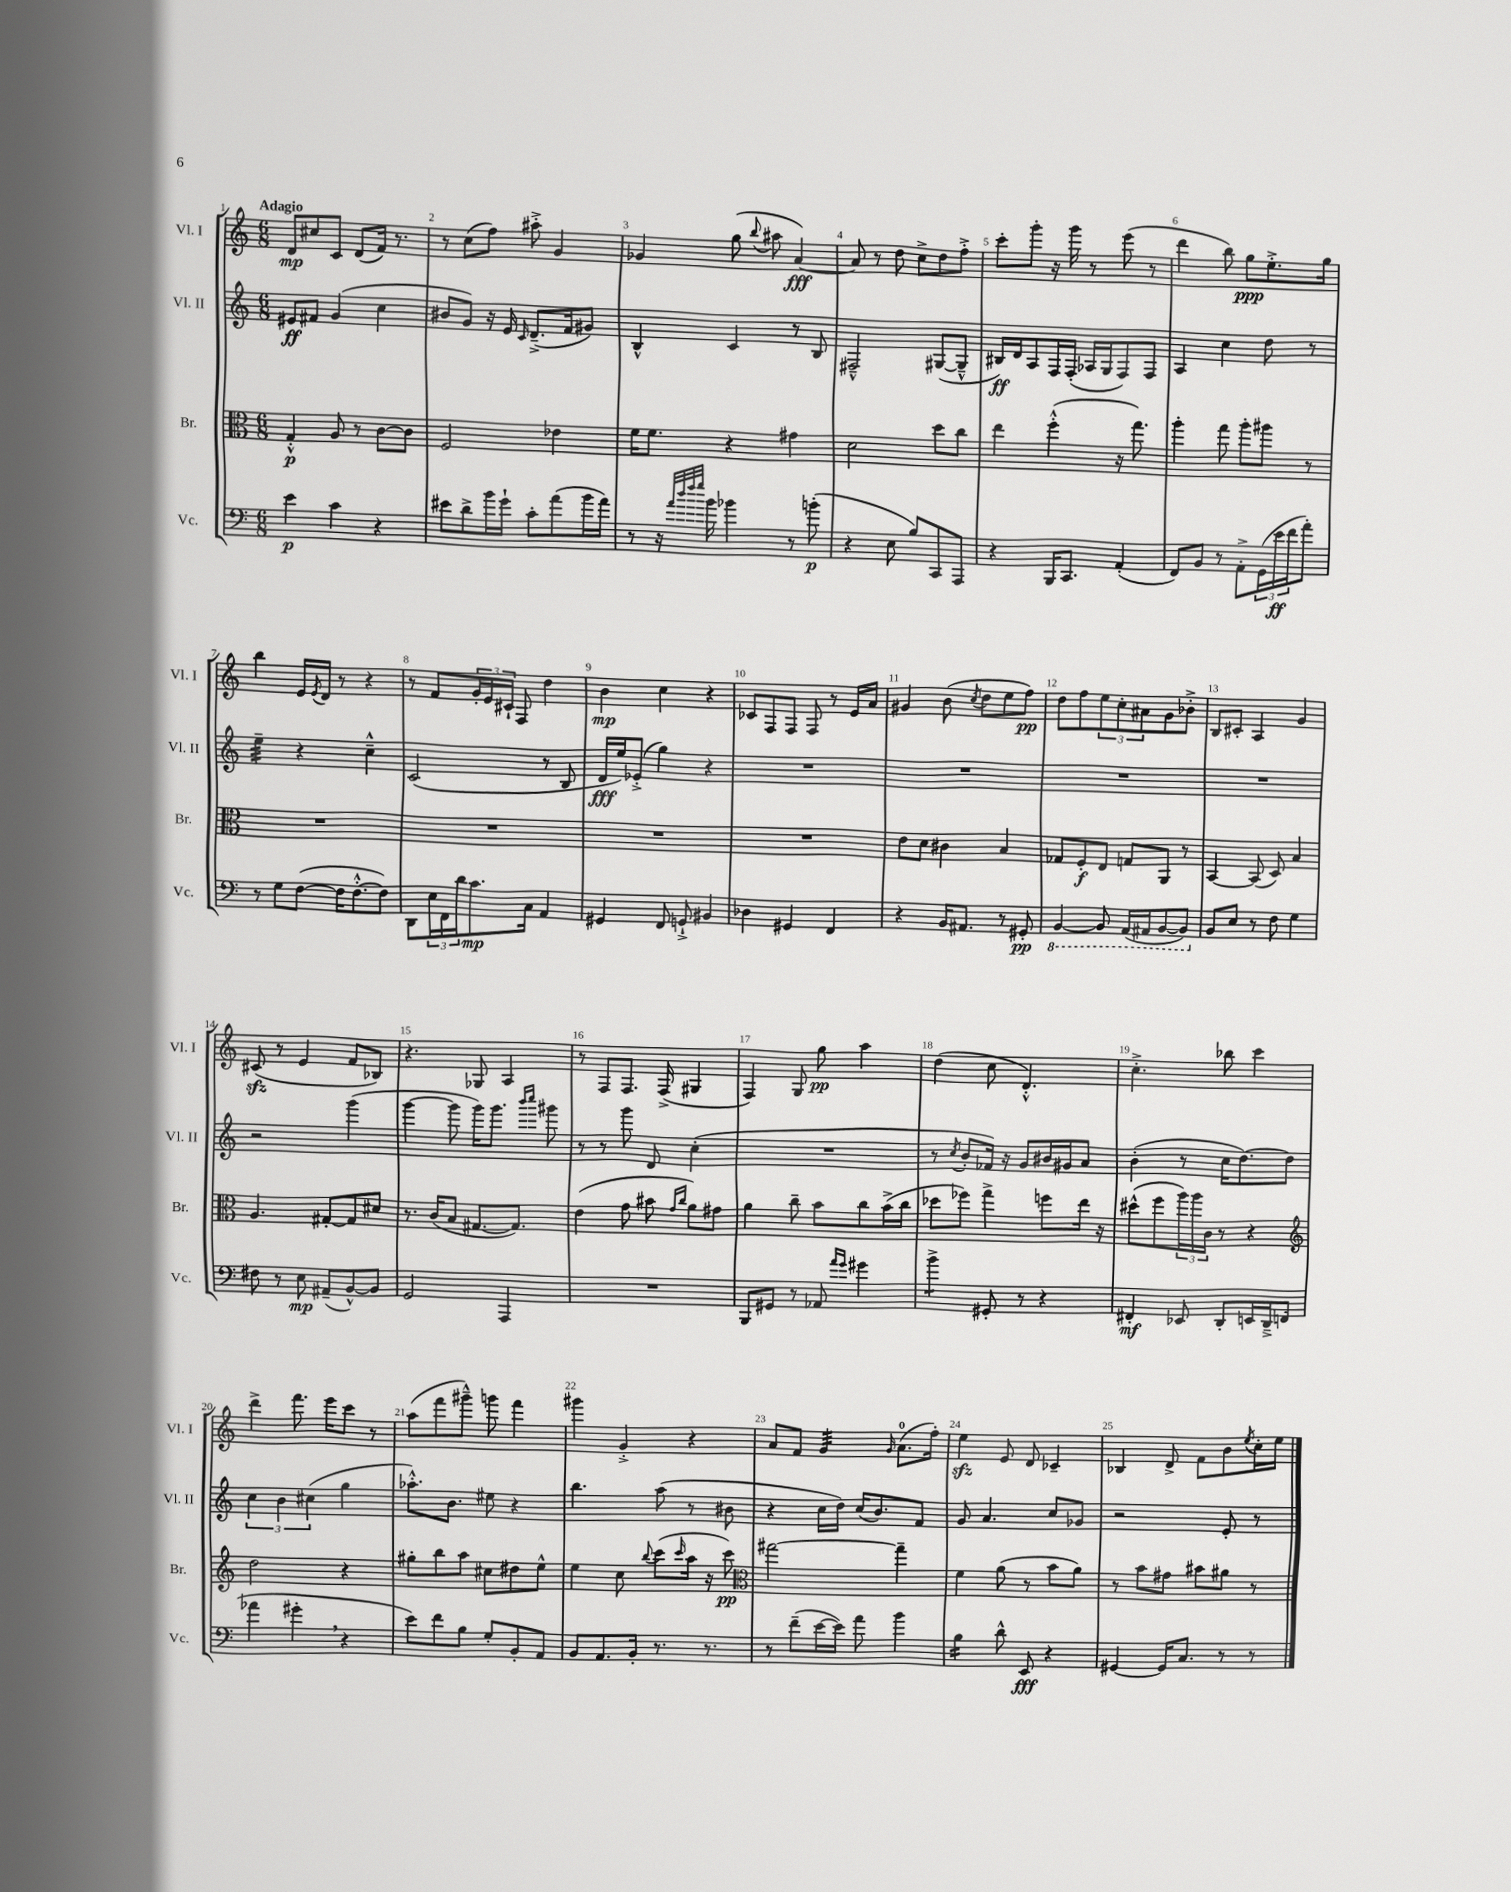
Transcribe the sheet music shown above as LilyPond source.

<<
\new StaffGroup <<
\new Staff = "s0" \with { instrumentName = "Vl. I" shortInstrumentName = "Vl. I" } {
    \clef treble \key c \major \numericTimeSignature \time 6/8 \tempo "Adagio"
    d'8\mp cis''8 c'8 d'8( f'16) r8. |
    r8 c''8( f''8) ais''8-.-> g'4 |
    ges'4 g''8( \appoggiatura { b''8 } ais''8 a'4~\fff) |
    a'8 r8 d''8 c''8-> d''8 f''8-.-> |
    c'''8-. g'''8-. r16 g'''16 r8 e'''8( r8 |
    d'''4 b''8) g''8\ppp e''8.-.-> g''16 |
    b''4 e'16 \acciaccatura { e'8 } d'16 r8 r4 |
    r8 f'8 \tuplet 3/2 { g'16-. e'16 cis'16-! } f8 d''4 |
    b'4\mp c''4 r4 |
    ces'8 f8 f8 f8 r8 e'16 a'16 |
    gis'4 b'8( \acciaccatura { c''8 } d''8 e''8 f''8\pp) |
    d''8 f''8 \tuplet 3/2 { e''8 c''8-. ais'8 } g'8 bes'8-.-> |
    b8 cis'8-. a4 g'4 |
    cis'8\sfz( r8 e'4 f'8 bes8) |
    r4. ges8 a4 |
    r8 f8 f8. f16->( gis4 |
    f4) g8 g''8\pp a''4 |
    d''4( c''8 d'4.-.-^) |
    c''4.-.-> bes''8 c'''4 |
    d'''4-> f'''8. e'''16 c'''8 r8 |
    a''8( f'''8 gis'''8---^) g'''8 f'''4 |
    gis'''4 g'4-.-> r4 |
    a'8 f'8 g'4:32 \grace { g'16 } a'8.-0( f''16-.) |
    e''4\sfz e'8 d'8 ces'4-- |
    bes4 d'8-> f'8 b'8 \acciaccatura { e''8 } c''16-. e''16 \bar "|." |
}
\new Staff = "s1" \with { instrumentName = "Vl. II" shortInstrumentName = "Vl. II" } {
    \clef treble \key c \major \numericTimeSignature \time 6/8
    eis'8\ff fis'8 g'4( c''4 |
    bis'8 g'8) r16 e'16 \grace { c'16 } d'8.--->( f'16 gis'8) |
    b4-^ c'4 r8 b8 |
    fis2---^ gis8~( gis8---^ |
    bis16\ff) d'16 a8 f16 f16-.( aes16 g16 f8) f8 |
    a4 c''4 d''8 r8 |
    e''4:32-- r4 c''4---^ |
    c'2( r8 b8 |
    d'16\fff e''16) ees'8-.->( g''4) r4 |
    R2. |
    R2. |
    R2. |
    R2. |
    r2 g'''4( |
    g'''4~ g'''8 g'''16) g'''8. \grace { b'''16 c''''16 } gis'''8 |
    r8 r8 g'''8 d'8 c''4-.( |
    R2. |
    r8 \acciaccatura { c''8 } b'8-. fes'16) r16 g'8 bis'16 gis'16 a'8 |
    b'4-.( r8 c''16 d''8.~) d''8 |
    \tuplet 3/2 { c''4 b'4 cis''4( } g''4 |
    aes''8.-.-^) b'8. eis''8 r4 |
    b''4. a''8( r8 bis'8 |
    r4 c''16 d''16) c''16( b'8.) f'8 |
    g'8 a'4. c''8 ges'8 |
    r2 e'8-. r8 \bar "|." |
}
\new Staff = "s2" \with { instrumentName = "Br." shortInstrumentName = "Br." } {
    \clef alto \key c \major \numericTimeSignature \time 6/8
    g4-.-^\p a8 r8 c'8~ c'8 |
    f2 ees'4 |
    f'16 f'8. r4 gis'4 |
    d'2 d''8 c''8 |
    e''4 f''4-.-^( r16 g''8.) |
    a''4-. g''8 a''8-. ais''8 r8 |
    R2. |
    R2. |
    R2. |
    R2. |
    e'8 d'8 cis'4 b4 |
    ges8 f8-.\f e8 g8 a,8 r8 |
    b,4~ b,8( d8) b4 |
    a4. gis8~-. gis8 dis'8 |
    r8. c'16( b8 gis8.~ gis8.) |
    e'4( g'8 bis'8 \grace { g'16 c''16 } a'8) gis'8 |
    a'4 c''8-- b'8 c''8 b'16->( c''16 |
    des''8 fes''8) g''4-> f''8 e''16 r16 |
    dis''8-^( f''8 \tuplet 3/2 { a''16) a''16 c'16 } r8 r4 |
    \clef treble d''2 r4 |
    gis''8-. b''8 a''8 cis''8 dis''8 e''8-^ |
    e''4 c''8 \appoggiatura { b''8 } c'''8( \grace { c'''16 } a''16 r16 c'''8\pp) |
    \clef alto gis''2~ gis''4-- |
    f'4 a'8( r8 b'8 a'8) |
    r8 b'8 gis'8 bis'8 ais'8 r8 \bar "|." |
}
\new Staff = "s3" \with { instrumentName = "Vc." shortInstrumentName = "Vc." } {
    \clef bass \key c \major \numericTimeSignature \time 6/8
    e'4\p c'4 r4 |
    eis'8 d'8-> b'16 g'16-! c'8-. a'8( b'16 a'16) |
    r8 r16 \grace { a'32 d''32 f''32 g''32 } b'16 bes'4 r8 b'8-.\p( |
    r4 e8 b8) c,8 a,,8 |
    r4 b,,16 c,8. a,4-.( |
    f,8) b,8 r8 a,8-.-> \tuplet 3/2 { g,16( e'16\ff f'16 } a'8-.) |
    r8 g8 f8~( f16 f8.~-.-^ f8) |
    d,8 \tuplet 3/2 { e16 f,16 d'16 } c'8.\mp c16 a,4 |
    gis,4 f,8 g,8-!-> bis,4 |
    des4 gis,4 f,4 |
    r4 b,16 ais,8. r8 gis,8-.\pp |
    \ottava #-1 b,,4~ b,,8 a,,16( ais,,16 b,,8~ b,,8) \ottava #0 |
    b,8 e8 r8 f8 g4 |
    fis8 r8 e8\mp ais,8--( b,8~-^) b,8 |
    g,2 a,,4 |
    R2. |
    b,,8 gis,8 r8 aes,8 \grace { a'16 g'16 } gis'4 |
    b'4:8-> gis,8-. r8 r4 |
    fis,4-.\mf ees,8 d,8-. e,16 d,16---> f,8( |
    aes'4 gis'4-. \breathe r4 |
    e'8) f'8 b8 g8-. b,8-. a,8 |
    b,8 a,8. b,16-. r8. r8. |
    r8 f'8--( e'16~ e'16) a'8 b'4 |
    b4:16 d'8-^ e,8\fff r4 |
    gis,4~ gis,16 c8. r8 r8 \bar "|." |
}
>>
>>
\layout { \context { \Score \override BarNumber.break-visibility = ##(#f #t #t) barNumberVisibility = #all-bar-numbers-visible } }
